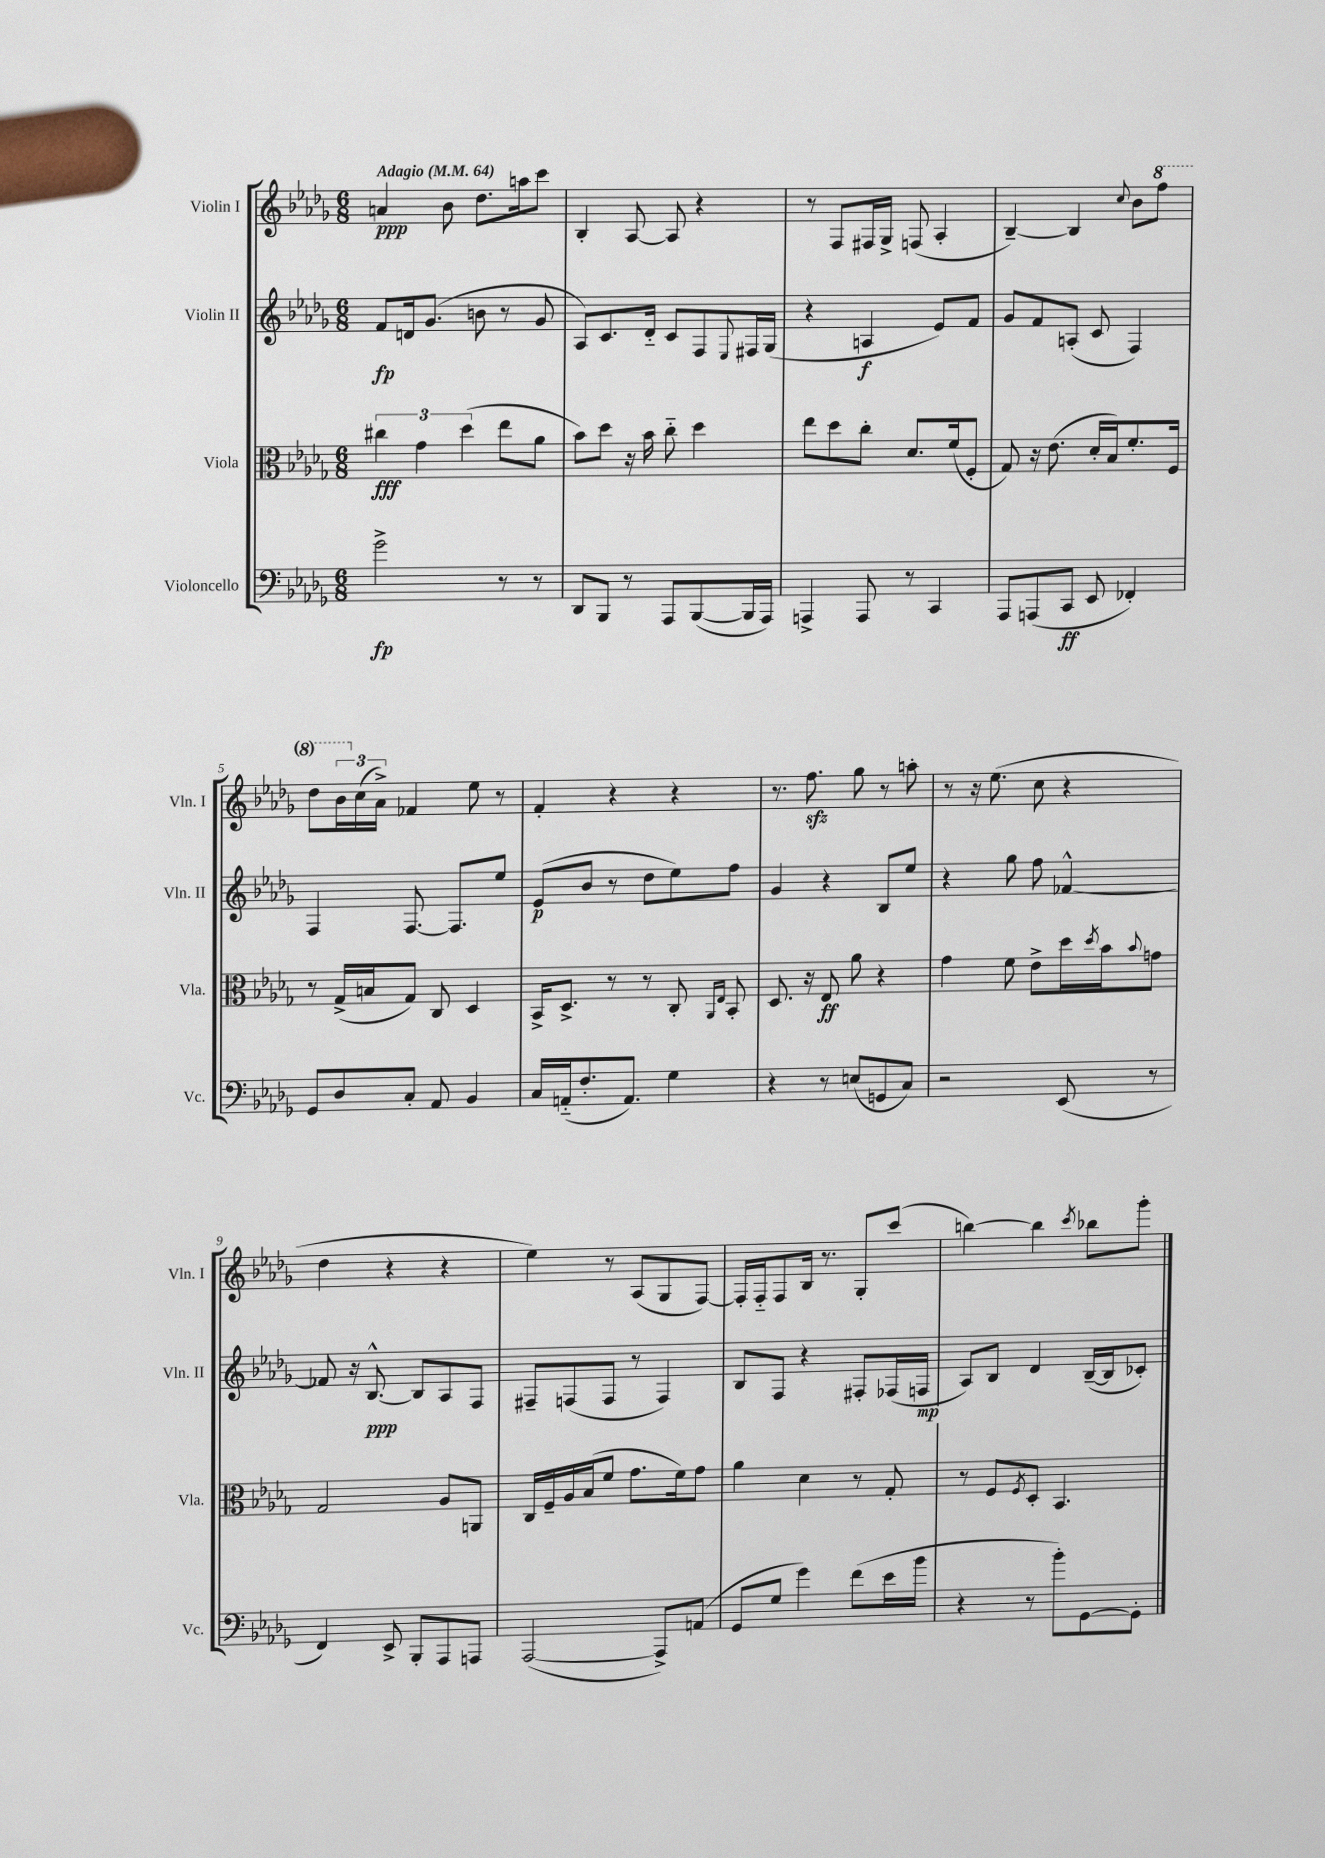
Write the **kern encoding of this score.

**kern	**kern	**kern	**kern
*staff4	*staff3	*staff2	*staff1
*clefF4	*clefC3	*clefG2	*clefG2
*k[b-e-a-d-g-]	*k[b-e-a-d-g-]	*k[b-e-a-d-g-]	*k[b-e-a-d-g-]
*M6/8	*M6/8	*M6/8	*M6/8
*MM64	*MM64	*MM64	*MM64
2g-^	6cc#	8f	4a
.	.	16d	.
.	6g-	.	.
.	.	(8.g-	.
.	.	.	8b-
.	(6dd-	.	.
.	.	8b	8.dd-
8r	8ee-	8r	.
.	.	.	16aa
8r	8a-	8g-	8ccc
=	=	=	=
8DD-	8b-)	8A-)	4B-'
8BBB-	8dd-	8.c	.
8r	16r	.	[8A-
.	16b-	16d-'~	.
8AAA-	8cc'~	8c	8A-]
([8BBB-	4dd-	8F	4r
.	.	8qqE-	.
16BBB-]	.	16F#	.
16AAA-)	.	(16G-	.
=	=	=	=
4AAA^	8ee-	4r	8r
.	8dd-	.	8F
8AAA	8cc'	4A	16F#
.	.	.	16G-^
8r	8.d-	.	(8F
4CC	.	8e-)	4A-'
.	(16f	.	.
.	8F'	8f	.
=	=	=	=
8AAA-	8G-)	8g-	[4B-~)
(8AAA	16r	8f	.
.	(8.e-	.	.
8CC	.	(8A'	4B-]
8EE-	16d-'	8c	.
.	16B-)	.	.
.	.	.	8qqcc
4FF-')	8.f'	4F)	8b-
.	.	.	8fff
.	16F	.	.
=	=	=	=
8GG-	8r	4F	8ddd-
8D-	(16G-^	.	24bb-
.	.	.	(24cc
.	16B	.	.
.	.	.	24a-^)
8C'	8G-)	[8.F	4f-
8AA-	8C	.	.
.	.	8.F]	.
4BB-	4D-	.	8ee-
.	.	8ee-	8r
=	=	=	=
16C	16BB-^	(8e-	4f'
(16AA'~	8.D-^	.	.
8.F'	.	8b-	.
.	8r	8r	4r
8.AA)	.	.	.
.	8r	8dd-	.
4G-	8C'	8ee-)	4r
.	16qqAA-	.	.
.	16qqE-	.	.
.	8BB-'	8ff	.
=	=	=	=
4r	8.D-	4g-	8.r
.	16r	.	8.ff
8r	8E-	4r	.
(8E	8a-	.	8gg-
8GG	4r	8B-	8r
8C)	.	8ee-	8aa'
=	=	=	=
2r	4g-	4r	8r
.	.	.	16r
.	.	.	(8.ee-
.	8f	8gg-	.
.	8e-^	8ff	8cc
(8EE-	16dd-	[4f-^^	4r
.	8qdd-	.	.
.	16b-	.	.
.	8qqb-	.	.
8r	8g	.	.
=	=	=	=
4FF)	2G-	8f-]	4dd-
.	.	16r	.
.	.	[8.B-^^	.
8EE-^	.	.	4r
8BBB-'	.	8B-]	.
8AAA-	8A-	8A-	4r
8AAA	8AA	8F	.
=	=	=	=
([2AAA-	16C	8F#~	4ee-)
.	16F~	.	.
.	16A-	(8F	.
.	(16B-	.	.
.	8f	8F	8r
.	8.g-	8r	(8A-
8AAA-^])	.	4F)	8G-
.	16f)	.	.
(8AA	8g-	.	[8F)
=	=	=	=
8GG-	4a-	8B-	16F']
.	.	.	16F'~
8G-	.	8F	8F
4g-)	4d-	4r	16B-
.	.	.	8.r
(8f	8r	8F#'	8G-'
16e-	8G-'	(16F-	(8ccc
16b-	.	16F	.
=	=	=	=
4r	8r	8A-)	[4bb)
.	8F	8B-	.
.	8qF	.	.
8r	8D-'	4d-	4bb]
8b-')	4.BB-	.	.
.	.	.	8qccc
[8GG-	.	([16B-~	8bb-
.	.	16B-]	.
8GG-']	.	8c-')	8ggg-'
==	==	==	==
*-	*-	*-	*-
